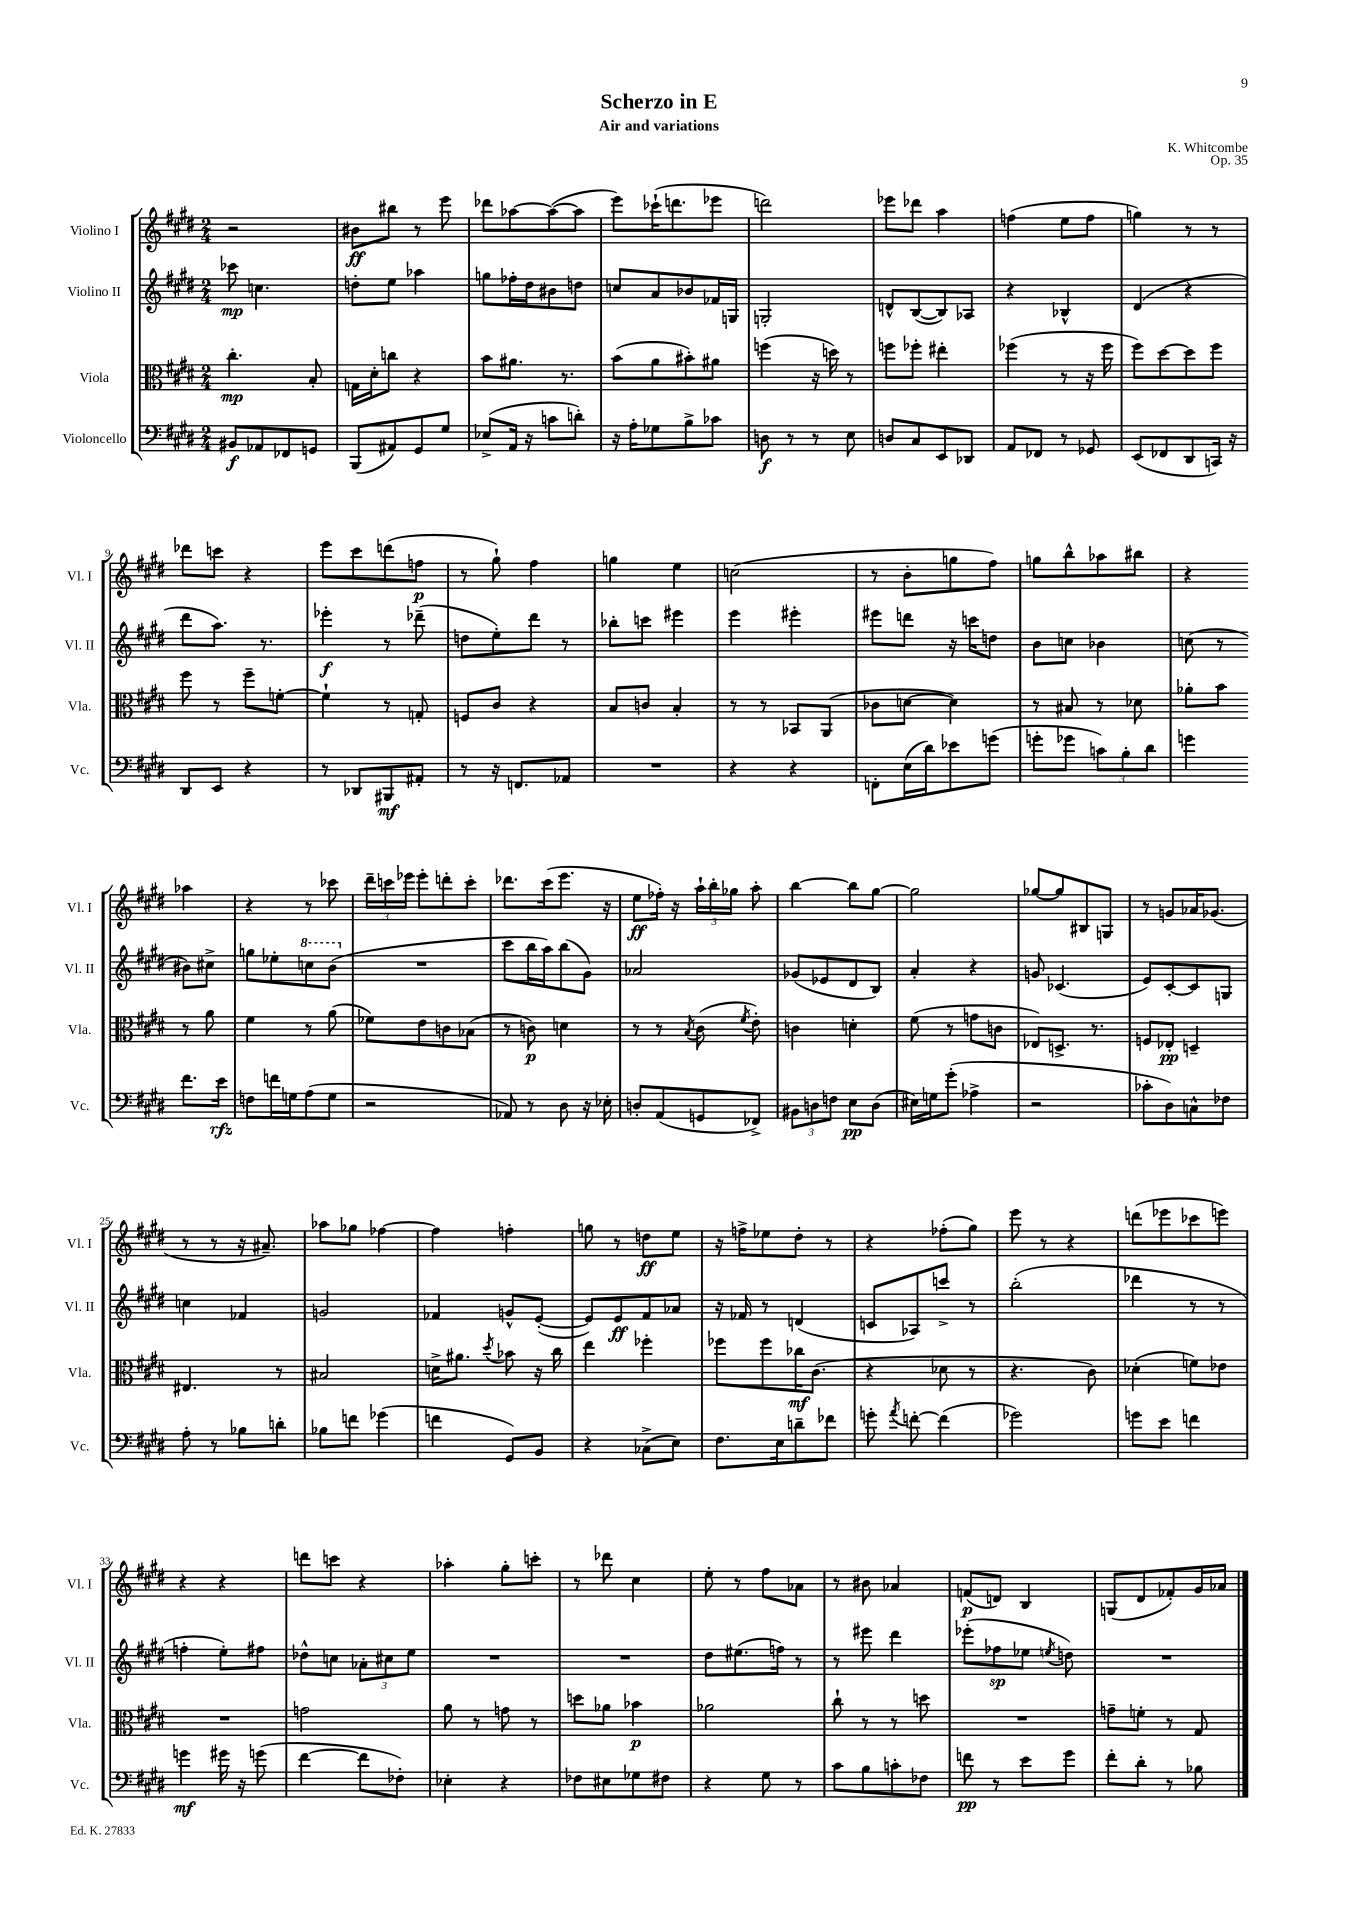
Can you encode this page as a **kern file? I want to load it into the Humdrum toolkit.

**kern	**kern	**kern	**kern
*staff4	*staff3	*staff2	*staff1
*clefF4	*clefC3	*clefG2	*clefG2
*k[f#c#g#d#]	*k[f#c#g#d#]	*k[f#c#g#d#]	*k[f#c#g#d#]
*M2/4	*M2/4	*M2/4	*M2/4
8BB#/L	4.cc#'\	8ccc-\	2r
8AA-/	.	4.cc\	.
8FF-/	.	.	.
8GG/J	8B'/	.	.
=	=	=	=
(8BBB/L	16G\LL	8dd'\L	8b#\L
.	16d#'\J	.	.
8AA#/)	8cc\J	8ee\J	8bb#\J
8GG#/	4r	4aa-\	8r
8G#/J	.	.	8eee\
=	=	=	=
(8E-^/L	8b\L	8gg\L	8ddd-\L
16AA/Jk	8.a#\J	16ff-'\L	[8aa-\
16r	.	16dd#\J	.
8c\L	.	8b#\	(8aa-\_
.	8.r	.	.
8d'\J)	.	8dd\J	8aa-\]J
=	=	=	=
16r	(8b\L	8cc/L	8eee\L)
16A'\LK	.	.	.
8G-\	8a\	8a/	(16ccc-`\K
.	.	.	8.ddd\
8B^\	8b#'\)	8b-/	.
8c-\J	8a#\J	16f-/L	8eee-\J
.	.	16G/JJ	.
=	=	=	=
8D\	(4ff\	2G'/	2ddd\)
8r	.	.	.
8r	16r	.	.
.	16dd\)	.	.
8E\	8r	.	.
=	=	=	=
8D/L	8ff\L	8d^^/L	8eee-\L
8C#/	8ff-'\J	([8B/	8ddd-\J
8EE/	4ee#'\	8B/])	4aa\
8DD-/J	.	8A-/J	.
=	=	=	=
8AA/L	(4ff-\	4r	(4ff\
8FF-/J	.	.	.
8r	8r	4B-^^/	8ee\L
8GG-/	16r	.	8ff\J
.	16ff-\	.	.
=	=	=	=
(8EE/L	8ff#\L)	(4d#/	4gg\)
8FF-/	[8dd#\	.	.
8DD#/	8dd#\]	4r	8r
16CC/Jk)	8ff#\J	.	8r
16r	.	.	.
=	=	=	=
8DD#/L	8ff#\	8ddd#\L	8ddd-\L
8EE/J	8r	8.aa\J)	8ccc\J
4r	8ff#~\L	.	4r
.	.	8.r	.
.	[8f'\J	.	.
=	=	=	=
8r	4f`\]	4eee-'\	8eee\L
8DD-/L	.	.	8ccc#\
8BBB#/	8r	8r	(8ddd\
8AA#'/J	8G'/	(8ddd-~\	8ff\J
=	=	=	=
8r	8F/L	8dd\L	8r
16r	8c#/J	8ee'\)	8gg#`\)
8.FF/L	.	.	.
.	4r	8ddd#\J	4ff#\
8AA-/J	.	8r	.
=	=	=	=
2r	8B/L	8bb-'\L	4gg\
.	8c/J	8ccc\J	.
.	4B'/	4eee#\	4ee\
=	=	=	=
4r	8r	4eee\	(2cc\
.	8r	.	.
4r	8BB-/L	4eee#'\	.
.	(8AA/J	.	.
=	=	=	=
8FF'\L	8c-\L	8eee#\L	8r
(16E\L	[8d\J	8ddd\J	8b'\L
16d#\J)	.	.	.
8e-\	4d\])	16r	8gg\
.	.	16ccc\LK	.
(8g\J	.	8dd\J	8ff#\J)
=	=	=	=
8g'\L	8r	8b\L	8gg\L
8g-\J	8B#/	8cc\J	8bb^^\
12c\L)	8r	4b-\	8aa-\
12B'\	.	.	.
.	8d-\	.	8bb#\J
12d#\J	.	.	.
=	=	=	=
4g\	8a-'\L	(8cc\	4r
.	8b\J	8r	.
8.f#\L	8r	8b#\L)	4aa-\
.	8a-\	8cc#^\J	.
16e\Jk	.	.	.
=	=	=	=
8F\L	4f#\	8gg\L	4r
16f\L	.	8ee-'\	.
16G\J	.	.	.
(8A\	8r	8ccc\	8r
8G\J	(8a\	(8bb\J	8ccc-\
=	=	=	=
2r	8f-\L)	2r	24ddd#~\LL
.	.	.	24ccc\
.	.	.	24eee-\JJ
.	8e\	.	8eee-'\L
.	8c\	.	8ddd'\
.	(8B-\J	.	8ccc'\J
=	=	=	=
8AA-/)	8r	8ccc#\L	8.ddd-\L
8r	8c\)	16bb\L	.
.	.	16aa\J)	(16ccc#\k
8D#\	4d\	(8bb\	8.eee\J
16r	.	8g#\J)	.
16E-'\	.	.	16r
=	=	=	=
8D'/L	8r	2a-/	8ee\L
(8AA/	8r	.	16ff-'\Jk)
.	.	.	16r
.	8qB/	.	.
8GG/	(8c#\	.	24aa`\LL
.	.	.	24bb'\
.	.	.	24gg-\JJ
.	8qf#/	.	.
8FF-^/J)	8e'\)	.	8aa'\
=	=	=	=
12BB#\L	4c\	(8g-/L	[4bb\
12D\	.	.	.
.	.	8e-/	.
12F\J	.	.	.
8E\L	4d'\	8d#/	8bb\]L
(8D\J	.	8B/J)	[8gg#\J
=	=	=	=
16E#\LL)	(8f#\	4a'/	2gg#\]
16G\J	.	.	.
(8g#'\J	8r	.	.
4A-^\	8g\L	4r	.
.	8c\J	.	.
=	=	=	=
2r	8E-/L)	8g/	[8gg-/L
.	8.D^/J	(4.c-/	8gg-/]
.	.	.	8B#/
.	8.r	.	.
.	.	.	8G/J
=	=	=	=
8c-'\L	8F/L	8e/L)	8r
8D#\)	8E-'/J	[8c#'/	8g/L
8C^^\	4D~/	8c#/]	16a-/K
.	.	.	(8.g-/J
8F-\J	.	8G/J	.
=	=	=	=
8A'\	4.E#/	4cc\	8r
8r	.	.	8r
8B-\L	.	4f-/	16r
.	.	.	8.a#~/)
8d'\J	8r	.	.
=	=	=	=
8B-\L	2B#/	2g/	8aa-\L
8f\J	.	.	8gg-\J
(4g-\	.	.	[4ff-\
=	=	=	=
4f\	16d^\LK	4f-/	4ff-\]
.	8.a#\J	.	.
.	8qdd#/	.	.
8GG#/L)	8b-\	8g^^/L	4ff'\
8BB/J	16r	([8e'/J	.
.	16cc#\	.	.
=	=	=	=
4r	4ee\	8e/]L)	8gg\
.	.	8e/	8r
(8C-^\L	4ff-'\	8f#/	8dd\L
8E\J)	.	8a-/J	8ee\J
=	=	=	=
8.F#\L	8ff-\L	16r	16r
.	.	16f-/	16ff^\LK
.	8ff-\	8r	8ee-\
16E\k	.	.	.
8d~\	16cc-\K	(4d/	8dd#'\J
.	(8.c#\J	.	.
8f-\J	.	.	8r
=	=	=	=
8g'\	4r	8c/L	4r
8qa/	.	.	.
[8f'\	.	8A-/)	.
(4f\]	8d-\	8ccc^/J	(8ff-'\L
.	8r	8r	8gg#\J)
=	=	=	=
2g-\)	4.r	(2bb'\	8eee\
.	.	.	8r
.	.	.	4r
.	8c#\)	.	.
=	=	=	=
8g\L	(4d-'\	4ddd-\	(8ddd\L
8e\J	.	.	8eee-\
4f\	8f\L)	8r	8ccc-\
.	8e-\J	8r	8eee\J)
=	=	=	=
4g\	2r	4ff'\	4r
16g#\	.	8ee'\L)	4r
16r	.	.	.
(8g\	.	8ff#\J	.
=	=	=	=
[4f#\	2g\	8dd-^^\L	8ddd\L
.	.	8cc\J	8ccc\J
8f#\]L	.	12a-'\L	4r
.	.	12cc#\	.
8F-'\J)	.	.	.
.	.	12ee\J	.
=	=	=	=
4E-'\	8a\	2r	4aa-'\
.	8r	.	.
4r	8g\	.	8gg#'\L
.	8r	.	8ccc'\J
=	=	=	=
8F-\L	8dd\L	2r	8r
8E#\	8a-\J	.	8ddd-\
8G-\	4b-\	.	4cc#\
8F#\J	.	.	.
=	=	=	=
4r	2a-\	8dd#\L	8ee'\
.	.	(8.ee#\	8r
8G#\	.	.	8ff#\L
.	.	16ff\Jk)	.
8r	.	8r	8a-\J
=	=	=	=
8c#\L	8cc#`\	8r	8r
8B\	8r	8eee#\	8b#\
8c'\	8r	4ddd#\	4a-/
8F-\J	8dd\	.	.
=	=	=	=
8f\	2r	(8eee-'\L	(8f/L
8r	.	8ff-\	8d/J)
8e\L	.	8ee-\J	4B/
.	.	8qee/	.
8g#\J	.	8dd\)	.
=	=	=	=
8f#'\L	8g~\L	2r	(8G/L
8d#'\J	8f'\J	.	8d#/
8r	8r	.	8f-'/)
8B-\	8G#/	.	16g#/L
.	.	.	16a-/JJ
==	==	==	==
*-	*-	*-	*-
